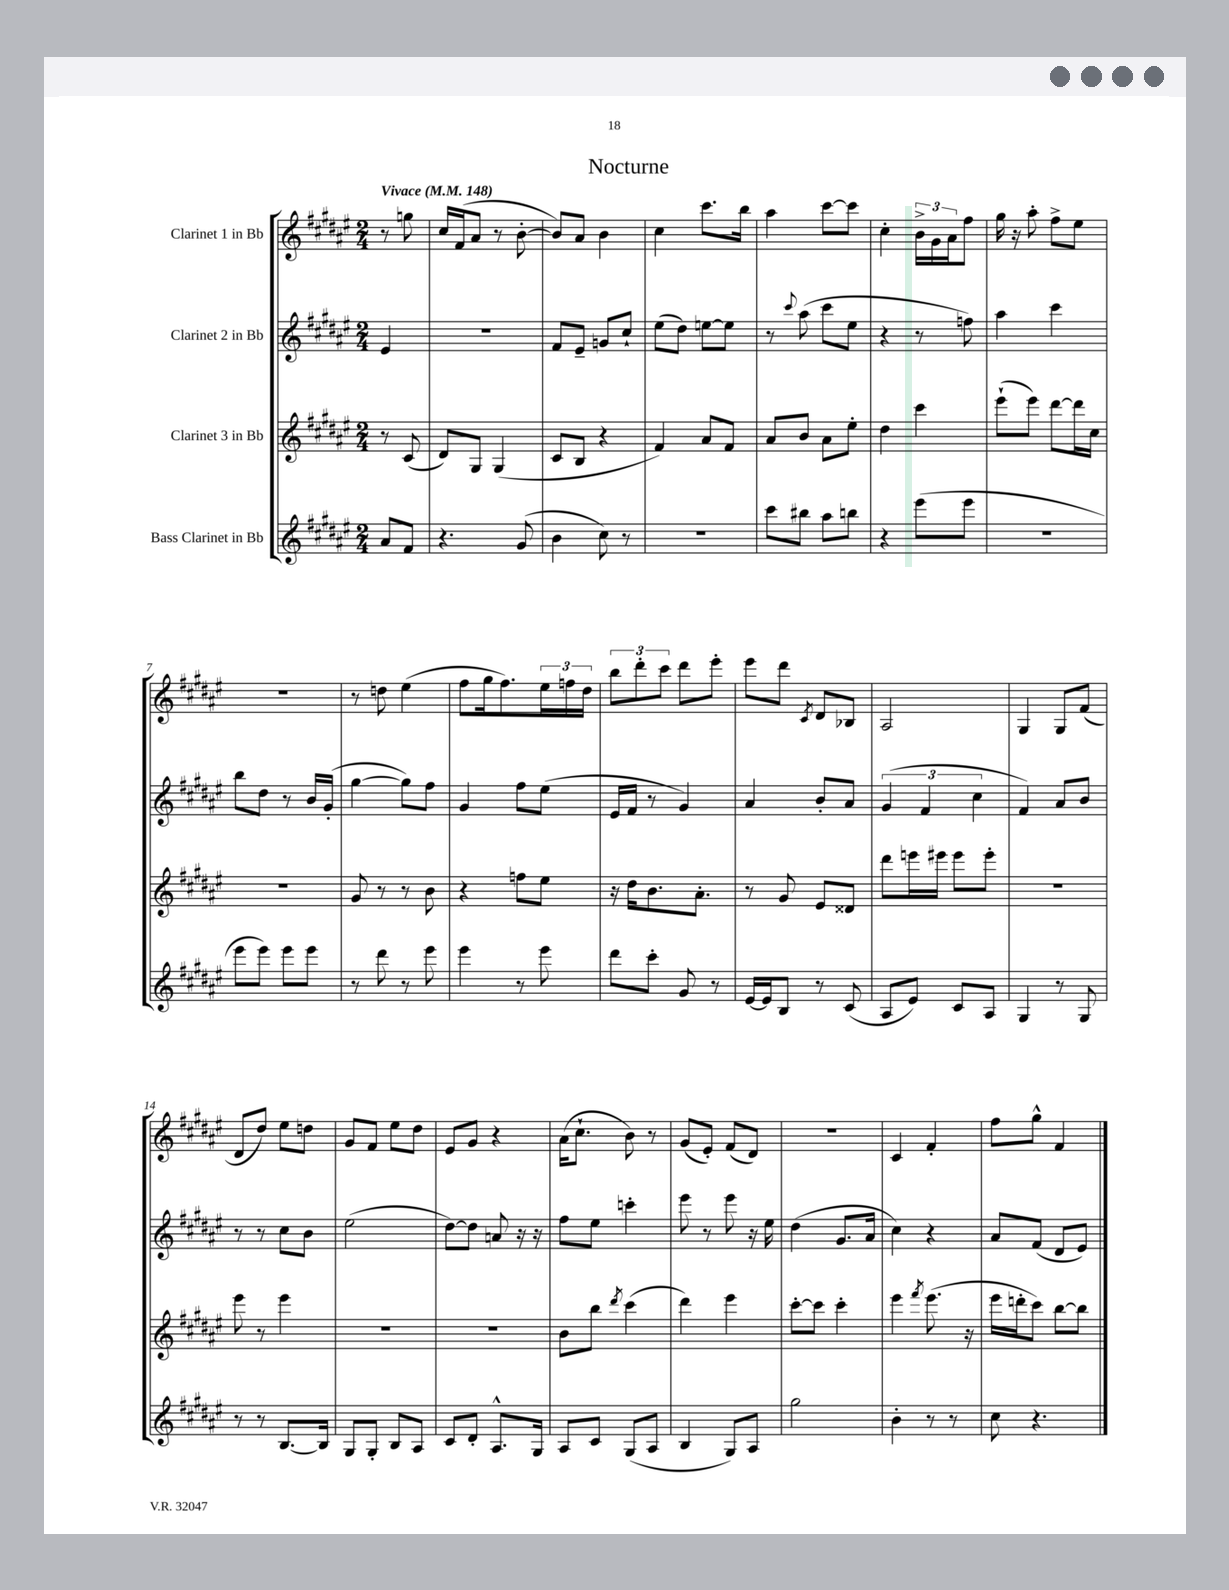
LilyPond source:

\header { title = "Nocturne" }
<<
\new StaffGroup <<
\new Staff = "s0" \with { instrumentName = "Clarinet 1 in Bb" } {
    \clef treble \key fis \major \numericTimeSignature \time 2/4 \partial 4 \tempo "Vivace" 4 = 148
    r8 g''8 |
    cis''16 fis'16( ais'8 r8 b'8~-. |
    b'8) ais'8 b'4 |
    cis''4 cis'''8. b''16 |
    ais''4 cis'''8~ cis'''8 |
    cis''4-. \tuplet 3/2 { b'16-> gis'16 ais'16 } fis''8 |
    gis''16 r16 ais''8-. fis''8-> eis''8 |
    R2 |
    r8 d''8 eis''4( |
    fis''8 gis''16 fis''8.) \tuplet 3/2 { eis''16 f''16 dis''16 } |
    \tuplet 3/2 { b''8 dis'''8-. cis'''8 } dis'''8 eis'''8-. |
    eis'''8 dis'''8 \acciaccatura { cis'8 } dis'8 bes8 |
    ais2 |
    gis4 gis8 fis'8( |
    dis'8 dis''8) eis''8 d''8 |
    gis'8 fis'8 eis''8 dis''8 |
    eis'8 gis'8 r4 |
    ais'16( cis''8.-! b'8) r8 |
    gis'8( eis'8-.) fis'8( dis'8) |
    r2 |
    cis'4 fis'4-. |
    fis''8 gis''8-^ fis'4 \bar "|." |
}
\new Staff = "s1" \with { instrumentName = "Clarinet 2 in Bb" } {
    \clef treble \key fis \major \numericTimeSignature \time 2/4 \partial 4
    eis'4 |
    R2 |
    fis'8 eis'8-- g'8 cis''8-! |
    eis''8( dis''8) e''8~ e''8 |
    r8 \appoggiatura { cis'''8 } ais''8( cis'''8 eis''8 |
    r4 r8 f''8) |
    ais''4 cis'''4 |
    b''8 dis''8 r8 b'16 gis'16-.( |
    gis''4~ gis''8) fis''8 |
    gis'4 fis''8 eis''8( |
    eis'16 fis'16 r8 gis'4) |
    ais'4 b'8-. ais'8 |
    \tuplet 3/2 { gis'4( fis'4 cis''4 } |
    fis'4) ais'8 b'8 |
    r8 r8 cis''8 b'8 |
    eis''2( |
    dis''8~) dis''8 a'8 r16 r16 |
    fis''8 eis''8 c'''4-. |
    eis'''8 r8 eis'''8 r16 eis''16 |
    dis''4( gis'8. ais'16 |
    cis''4) r4 |
    ais'8 fis'8( dis'8 eis'8) \bar "|." |
}
\new Staff = "s2" \with { instrumentName = "Clarinet 3 in Bb" } {
    \clef treble \key fis \major \numericTimeSignature \time 2/4 \partial 4
    r8 cis'8( |
    dis'8) gis8 gis4( |
    cis'8 b8 r4 |
    fis'4) ais'8 fis'8 |
    ais'8 b'8 ais'8 eis''8-. |
    dis''4 cis'''4 |
    eis'''8-!( eis'''8) dis'''8~ dis'''16 cis''16 |
    R2 |
    gis'8 r8 r8 b'8 |
    r4 f''8 eis''8 |
    r16 dis''16 b'8. ais'8.-. |
    r8 gis'8 eis'8 disis'8 |
    dis'''8 e'''16 eis'''16 eis'''8 eis'''8-. |
    r2 |
    eis'''8 r8 eis'''4 |
    R2 |
    R2 |
    b'8 b''8 \acciaccatura { dis'''8 } cis'''4( |
    dis'''4) eis'''4 |
    cis'''8~-. cis'''8 cis'''4-. |
    eis'''4 \acciaccatura { fis'''8 } eis'''8.( r16 |
    eis'''16 d'''16-. cis'''8) b''8~ b''8 \bar "|." |
}
\new Staff = "s3" \with { instrumentName = "Bass Clarinet in Bb" } {
    \clef treble \key fis \major \numericTimeSignature \time 2/4 \partial 4
    ais'8 fis'8 |
    r4. gis'8( |
    b'4 cis''8) r8 |
    R2 |
    cis'''8 bis''8 ais''8 b''8 |
    r4 eis'''8( eis'''8 |
    R2 |
    eis'''8 eis'''8) eis'''8 eis'''8 |
    r8 dis'''8 r8 eis'''8 |
    eis'''4 r8 eis'''8 |
    dis'''8 cis'''8-. gis'8 r8 |
    eis'16~ eis'16 b8 r8 cis'8( |
    ais8 eis'8) cis'8 ais8 |
    gis4 r8 gis8 |
    r8 r8 b8.~ b16 |
    gis8 gis8-. b8 ais8 |
    cis'8 dis'8-. ais8.-^ gis16 |
    ais8 cis'8 gis8( ais8 |
    b4 gis8) ais8 |
    gis''2 |
    b'4-. r8 r8 |
    cis''8 r4. \bar "|." |
}
>>
>>
